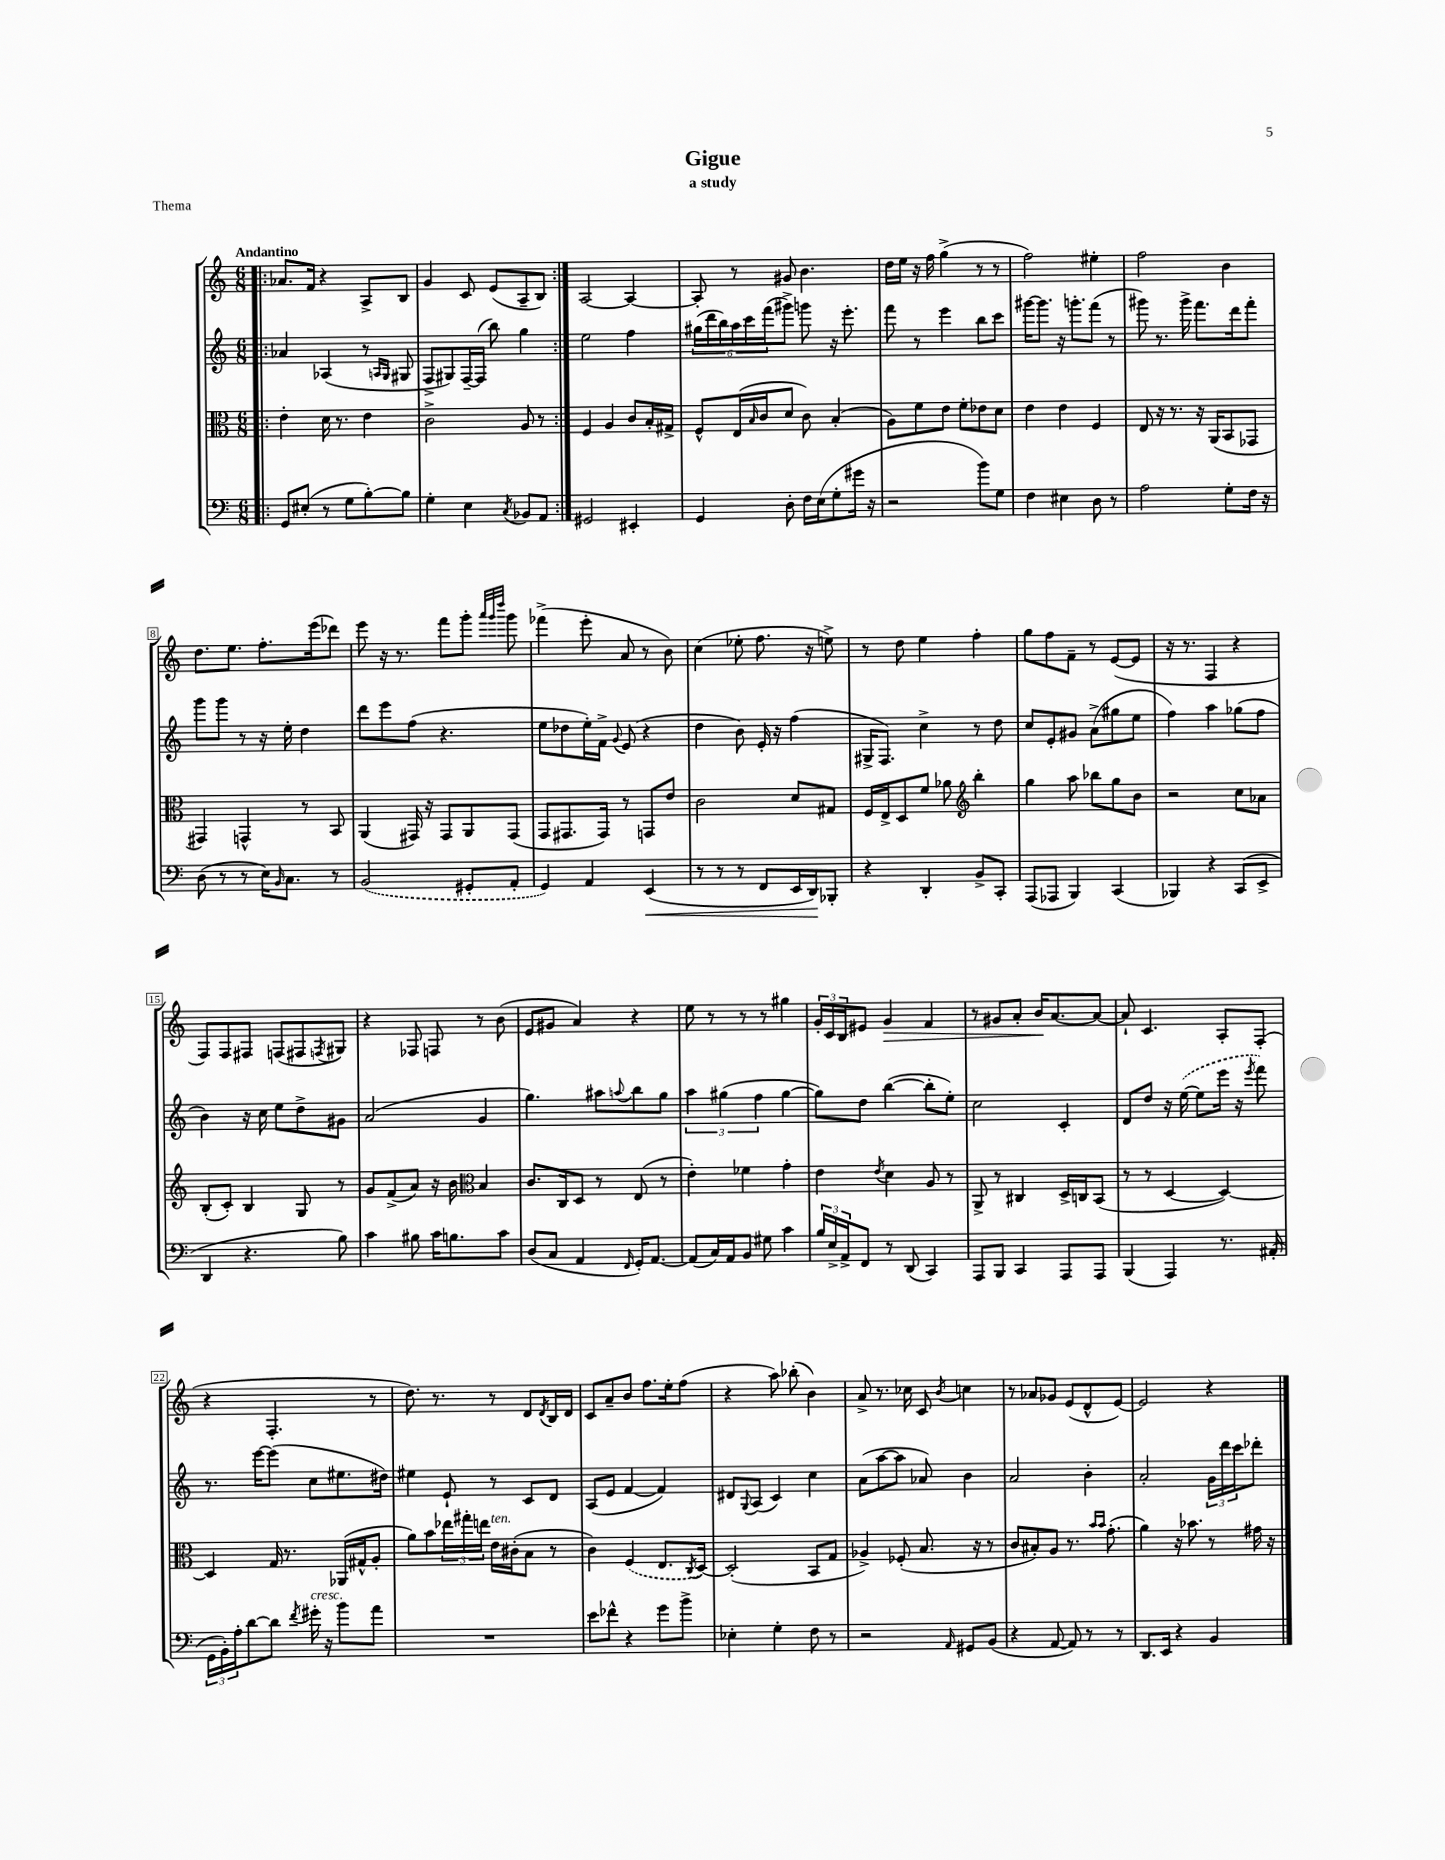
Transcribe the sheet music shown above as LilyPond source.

\header { title = "Gigue" subtitle = "a study" piece = "Thema" }
<<
\new StaffGroup <<
\new Staff = "s0" {
    \clef treble \key c \major \numericTimeSignature \time 6/8 \tempo "Andantino"
    \repeat volta 2 { \bar ".|:" aes'8. f'16 r4 a8-> b8 |
    g'4 c'8 e'8( a8-- b8) | }
    a2~ a4~ |
    a8-. r8 gis'8 b'4. |
    d''16 e''16 r16 f''16 g''4->( r8 r8 |
    f''2) eis''4-. |
    f''2 b'4 |
    d''8. e''8. f''8.-. e'''16( des'''8) |
    e'''8 r16 r8. f'''8 g'''8-. \grace { a'''32 g'''32 d''''32 } g'''8 |
    fes'''4->( e'''8-. a'8 r8 b'8) |
    c''4( ees''8-. f''8. r16 e''8->) |
    r8 d''8 e''4 f''4-. |
    g''8 f''8 f'8-- r8 e'8~( e'8 |
    r16 r8. f4 r4 |
    f8) f8 fis8 f8( fis8 \acciaccatura { f8 } gis8) |
    r4 fes8 f8 r8 b'8( |
    e'8 gis'8 a'4) r4 |
    e''8 r8 r8 r8 gis''4 |
    \tuplet 3/2 { g'16-. c'16 b16 } eis'8 g'4\> f'4 |
    r8 gis'8 a'8-. b'16\! a'8.~ a'8~ |
    a'8-! c'4. a8-. f8-.( |
    r4 f4.-. r8 |
    d''8.) r8. r8 d'8 \acciaccatura { d'8 } b16 d'16 |
    c'8 a'8-- b'8 f''8. e''16-. f''8( |
    r4 a''8) bes''8-.( b'4) |
    a'8-> r8. ces''16 c'8 \acciaccatura { b'8 } c''4 |
    r8 aes'8 ges'8 e'8( d'8-^ e'8~) |
    e'2 r4 \bar "|." |
}
\new Staff = "s1" {
    \clef treble \key c \major \numericTimeSignature \time 6/8
    \repeat volta 2 { \bar ".|:" aes'4 aes4( r8 \grace { a16 g16 } gis8 |
    f8-> gis8) f16~-- f16( b''8) g''4 | }
    e''2 f''4 |
    \tuplet 6/4 { gis''16( d'''16 b''16) a''16 c'''16 f'''16( } gis'''8->) g'''8 r16 e'''8.-. |
    f'''8 r8 e'''4 b''8 c'''8 |
    gis'''16~ gis'''8. r16 g'''8.-. f'''8( r8 |
    gis'''8) r8. gis'''16-> f'''8. d'''16 f'''8-. |
    g'''8 g'''8 r8 r16 e''16-. d''4 |
    d'''8 e'''8 f''8( r4. |
    e''8 des''8 e''16-.) f'16-> \appoggiatura { g'8 } e'8( r4 |
    d''4 b'8) e'16-. r16 f''4( |
    gis16-> f8.) c''4-> r8 d''8 |
    c''8 e'8-. gis'8 a'8->( gis''8 e''8 |
    f''4) a''4 ges''8( f''8 |
    b'4) r16 c''16 e''8 d''8-> gis'8 |
    a'2( g'4 |
    g''4.) ais''8 \appoggiatura { a''8 } b''8 g''8 |
    \tuplet 3/2 { a''4 gis''4( f''4 } gis''4~ |
    gis''8) d''8 b''4~( b''8-. e''8-.) |
    c''2 c'4-. |
    d'8 d''8 r16 \once \slurDashed e''16~( e''8 e'''16 r16 \acciaccatura { e'''8 } f'''8) |
    r8. e'''16~ e'''8( c''8 eis''8. dis''16) |
    eis''4 e'8-! r8 c'8 d'8 |
    a8( e'8 f'4~ f'4) |
    dis'8 \appoggiatura { g8 } a8( c'4) c''4 |
    a'8( a''8~ a''8 aes'8) b'4 |
    a'2 b'4-. |
    a'2-. \tuplet 3/2 { g'16 d'''16 c'''16 } des'''8-. \bar "|." |
}
\new Staff = "s2" {
    \clef alto \key c \major \numericTimeSignature \time 6/8
    \repeat volta 2 { \bar ".|:" e'4-. d'16 r8. e'4 |
    c'2-> a8 r8 | }
    f4 a4 c'8 b16-. gis16-> |
    f8-^ e16( \grace { b16 } c'16 d'8 c'8) b4-.( |
    a8) f'8 e'8 f'8-. ees'8 d'8 |
    e'4 e'4 f4 |
    e8 r16 r8. r16 a,16( b,8 ges,8 |
    gis,4) g,4-^ r8 b,8 |
    a,4( gis,16) r16 gis,8 a,8 gis,8( |
    g,8 gis,8. gis,16) r8 g,8 e'8 |
    c'2 d'8 gis8 |
    f16 e16-> d8 f'8 aes'8 \clef treble b''4-. |
    g''4 a''8 bes''8 g''8 b'8 |
    r2 c''8 aes'8 |
    b8-.( c'8-.) b4 g8 r8 |
    g'8 f'8->( a'8) r16 b'16 \clef alto b4 |
    c'8. c16 d8 r8 e8( r8 |
    e'4-.) fes'4 g'4-. |
    e'4 \acciaccatura { e'8 } d'4 a8 r8 |
    a,8-> r8 cis4 d16-> c16 b,8( |
    r8 r8 d4~ d4~) |
    d4 g16 r8. aes,16( gis16-^ a8-. |
    a'8) b'8 \tuplet 3/2 { ees''16 gis''16-. e''16 } e'16^\markup { \italic "ten." } cis'16-.( b8 r8 |
    c'4) \once \slurDashed f4( e8. \acciaccatura { c8 } d16~) |
    d2-.( b,8 g8 |
    aes4->) fes8-.( b8. r16 r8 |
    c'8 bis8-.) a8 r8. \grace { b'16 b'16 } g'8.-.( |
    a'4) r16 bes'8. r8 gis'16 r16 \bar "|." |
}
\new Staff = "s3" {
    \clef bass \key c \major \numericTimeSignature \time 6/8
    \repeat volta 2 { \bar ".|:" g,8 eis8-.( r8 g8 b8~-.) b8 |
    g4-. e4 \acciaccatura { c8 } bes,8 a,8 | }
    gis,2 eis,4-. |
    g,4 d8-. f16 e16( g8-. gis'16 r16 |
    r2 b'8) g8 |
    f4 eis4 d8 r8 |
    a2 g8-. f16 r16 |
    d8( r8 r8 e16) \grace { b,16 } c8. r8 |
    \once \slurDashed b,2( gis,8-. a,8-. |
    g,4) a,4 e,4\<( |
    r8 r8 r8 f,8 e,16 d,16\!) bes,,8-. |
    r4 d,4-. b,8-> c,8-. |
    a,,8( aes,,8 b,,4) c,4( |
    bes,,4) r4 c,8( e,8-> |
    d,4 r4. b8) |
    c'4 bis8 c'16 b8. c'8 |
    d8( c8 a,4 \grace { f,16 } g,16-.) a,8.~ |
    a,8( c16) a,16 b,8 gis8 c'4 |
    \tuplet 3/2 { b16 e16-> a,16-> } f,8 r8 d,8( c,4) |
    a,,8 b,,8 c,4 a,,8 a,,8 |
    b,,4( a,,4) r8. ais,16-.( |
    \tuplet 3/2 { g,16 b,16-.) a16-. } d'8~ d'8 \acciaccatura { f'8 } gis'16-.^\markup { \italic "cresc." } r16 b'8 a'8 |
    R2. |
    e'8 fes'8-^ r4 g'8 b'8-> |
    ees4-. g4-. f8 r8 |
    r2 \grace { a,16 } gis,8 b,8( |
    r4 a,8~ a,8) r8 r8 |
    d,8. e,16 r4 b,4 \bar "|." |
}
>>
>>
\layout { \context { \Score \override BarNumber.stencil = #(make-stencil-boxer 0.1 0.3 ly:text-interface::print) } }
